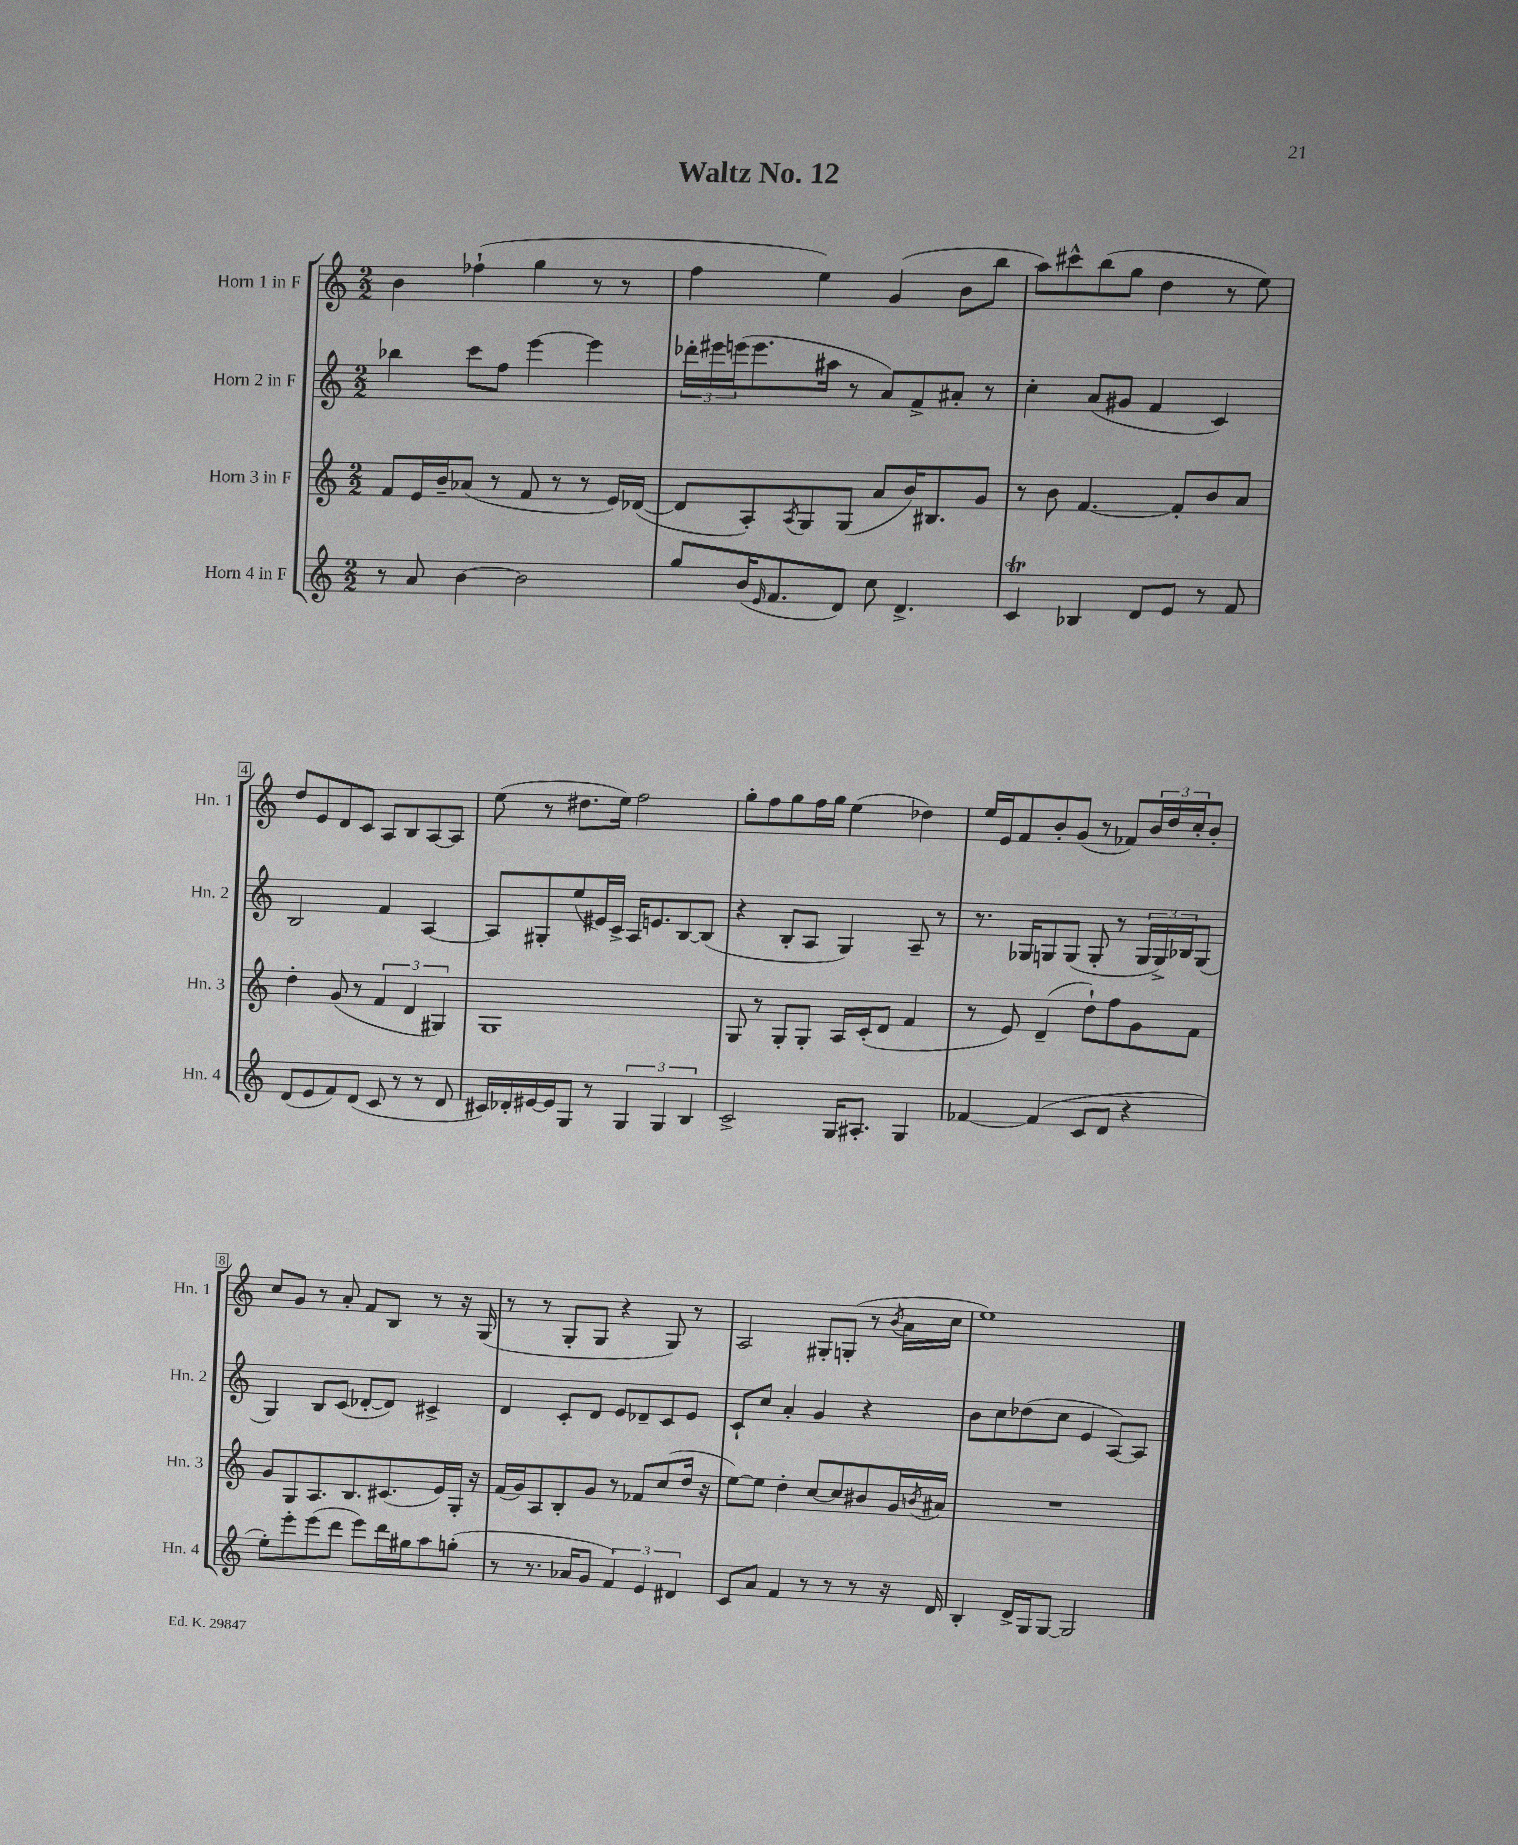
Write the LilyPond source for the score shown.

\header { title = "Waltz No. 12" }
<<
\new StaffGroup <<
\new Staff = "s0" \with { instrumentName = "Horn 1 in F" shortInstrumentName = "Hn. 1" } {
    \clef treble \key c \major \numericTimeSignature \time 2/2
    b'4 fes''4-!( g''4 r8 r8 |
    f''4 e''4) g'4( b'8 b''8 |
    a''8) cis'''8-^ b''8( g''8 d''4 r8 e''8) |
    d''8 e'8 d'8 c'8 a8 b8 a8~ a8 |
    e''8( r8 dis''8. e''16) f''2 |
    g''8-. f''8 g''8 f''16 g''16 e''4( des''4) |
    e''16 e'16 f'8 b'8-. g'8( r8 fes'8) \tuplet 3/2 { b'16 d''16 c''16-. } b'8-. |
    c''8 g'8 r8 a'8-. f'8 b8 r8 r16 g16( |
    r8 r8 g8-. g8 r4 g8) r8 |
    a2 gis8-. g8-.( r8 \acciaccatura { b'8 } a'16 c''16 |
    e''1) \bar "|." |
}
\new Staff = "s1" \with { instrumentName = "Horn 2 in F" shortInstrumentName = "Hn. 2" } {
    \clef treble \key c \major \numericTimeSignature \time 2/2
    bes''4 c'''8 f''8 e'''4~ e'''4 |
    \tuplet 3/2 { des'''16-. eis'''16 e'''16( } e'''8. ais''16 r8 a'8) f'8-> ais'8-. r8 |
    c''4-. a'8( gis'8 f'4 c'4) |
    b2 f'4 a4~ |
    a8 gis8-. e''8( eis'16) c'16-> a16 e'8. b8~ b8( |
    r4 b8-. a8 g4) a8-- r8 |
    r8. ges16 g8 g8( g8-. r8 \tuplet 3/2 { g16 g16->) bes16 } g8( |
    g4) b8 c'8( des'8~-. des'8) cis'4-> |
    d'4 c'8-. d'8 e'8 des'8-- c'8 e'8 |
    c'8-! c''8 a'4-. g'4 r4 |
    b'8 c''8 des''8( c''8 e'4 a8~) a8 \bar "|." |
}
\new Staff = "s2" \with { instrumentName = "Horn 3 in F" shortInstrumentName = "Hn. 3" } {
    \clef treble \key c \major \numericTimeSignature \time 2/2
    f'8 e'16 b'16-- aes'8( r8 f'8 r8 r8 e'16) des'16~( |
    des'8 a8-.) \acciaccatura { a8 } g8 g8( a'8 b'16) bis8. g'8 |
    r8 b'8 f'4.~ f'8-. b'8 a'8 |
    d''4-. g'8( r8 \tuplet 3/2 { f'4 d'4 gis4) } |
    g1 |
    g8 r8 g8-. g8-. a16 c'16-.( d'8 f'4 |
    r8 e'8) d'4--( d''8-!) f''8 g'8 f'8 |
    g'8 g8 a8. b8. cis'8.( e'16) g16-. r16 |
    f'16( g'16) a8 b8-. g'8 r8 fes'8 c''8( d''16 r16 |
    e''8~) e''8 d''4-. c''8~ c''8 bis'8 g'16 \acciaccatura { b'8 } ais'16 |
    R1 \bar "|." |
}
\new Staff = "s3" \with { instrumentName = "Horn 4 in F" shortInstrumentName = "Hn. 4" } {
    \clef treble \key c \major \numericTimeSignature \time 2/2
    r8 a'8 b'4~ b'2 |
    g''8 b'16( \grace { e'16 } f'8. d'8) c''8 d'4.-> |
    c'4\trill bes4 d'8 e'8 r8 f'8 |
    d'8( e'8 f'8) d'8( c'8 r8 r8 d'8 |
    cis'16) des'16-. eis'16~ eis'16 g8 r8 \tuplet 3/2 { g4 g4 b4 } |
    c'2-> g16 ais8.-. g4 |
    fes'4~ fes'4( c'8 d'8 r4 |
    e''8-.) e'''8-. e'''8( d'''8 e'''8) d'''16 gis''16 a''8 g''8-.( |
    r8 r8. aes'16 g'8 \tuplet 3/2 { f'4) e'4 dis'4 } |
    c'8 a'8 f'4 r8 r8 r8 r16 d'16 |
    b4-. d'16-> g16 g8~ g2 \bar "|." |
}
>>
>>
\layout { \context { \Score \override BarNumber.stencil = #(make-stencil-boxer 0.1 0.3 ly:text-interface::print) } }
